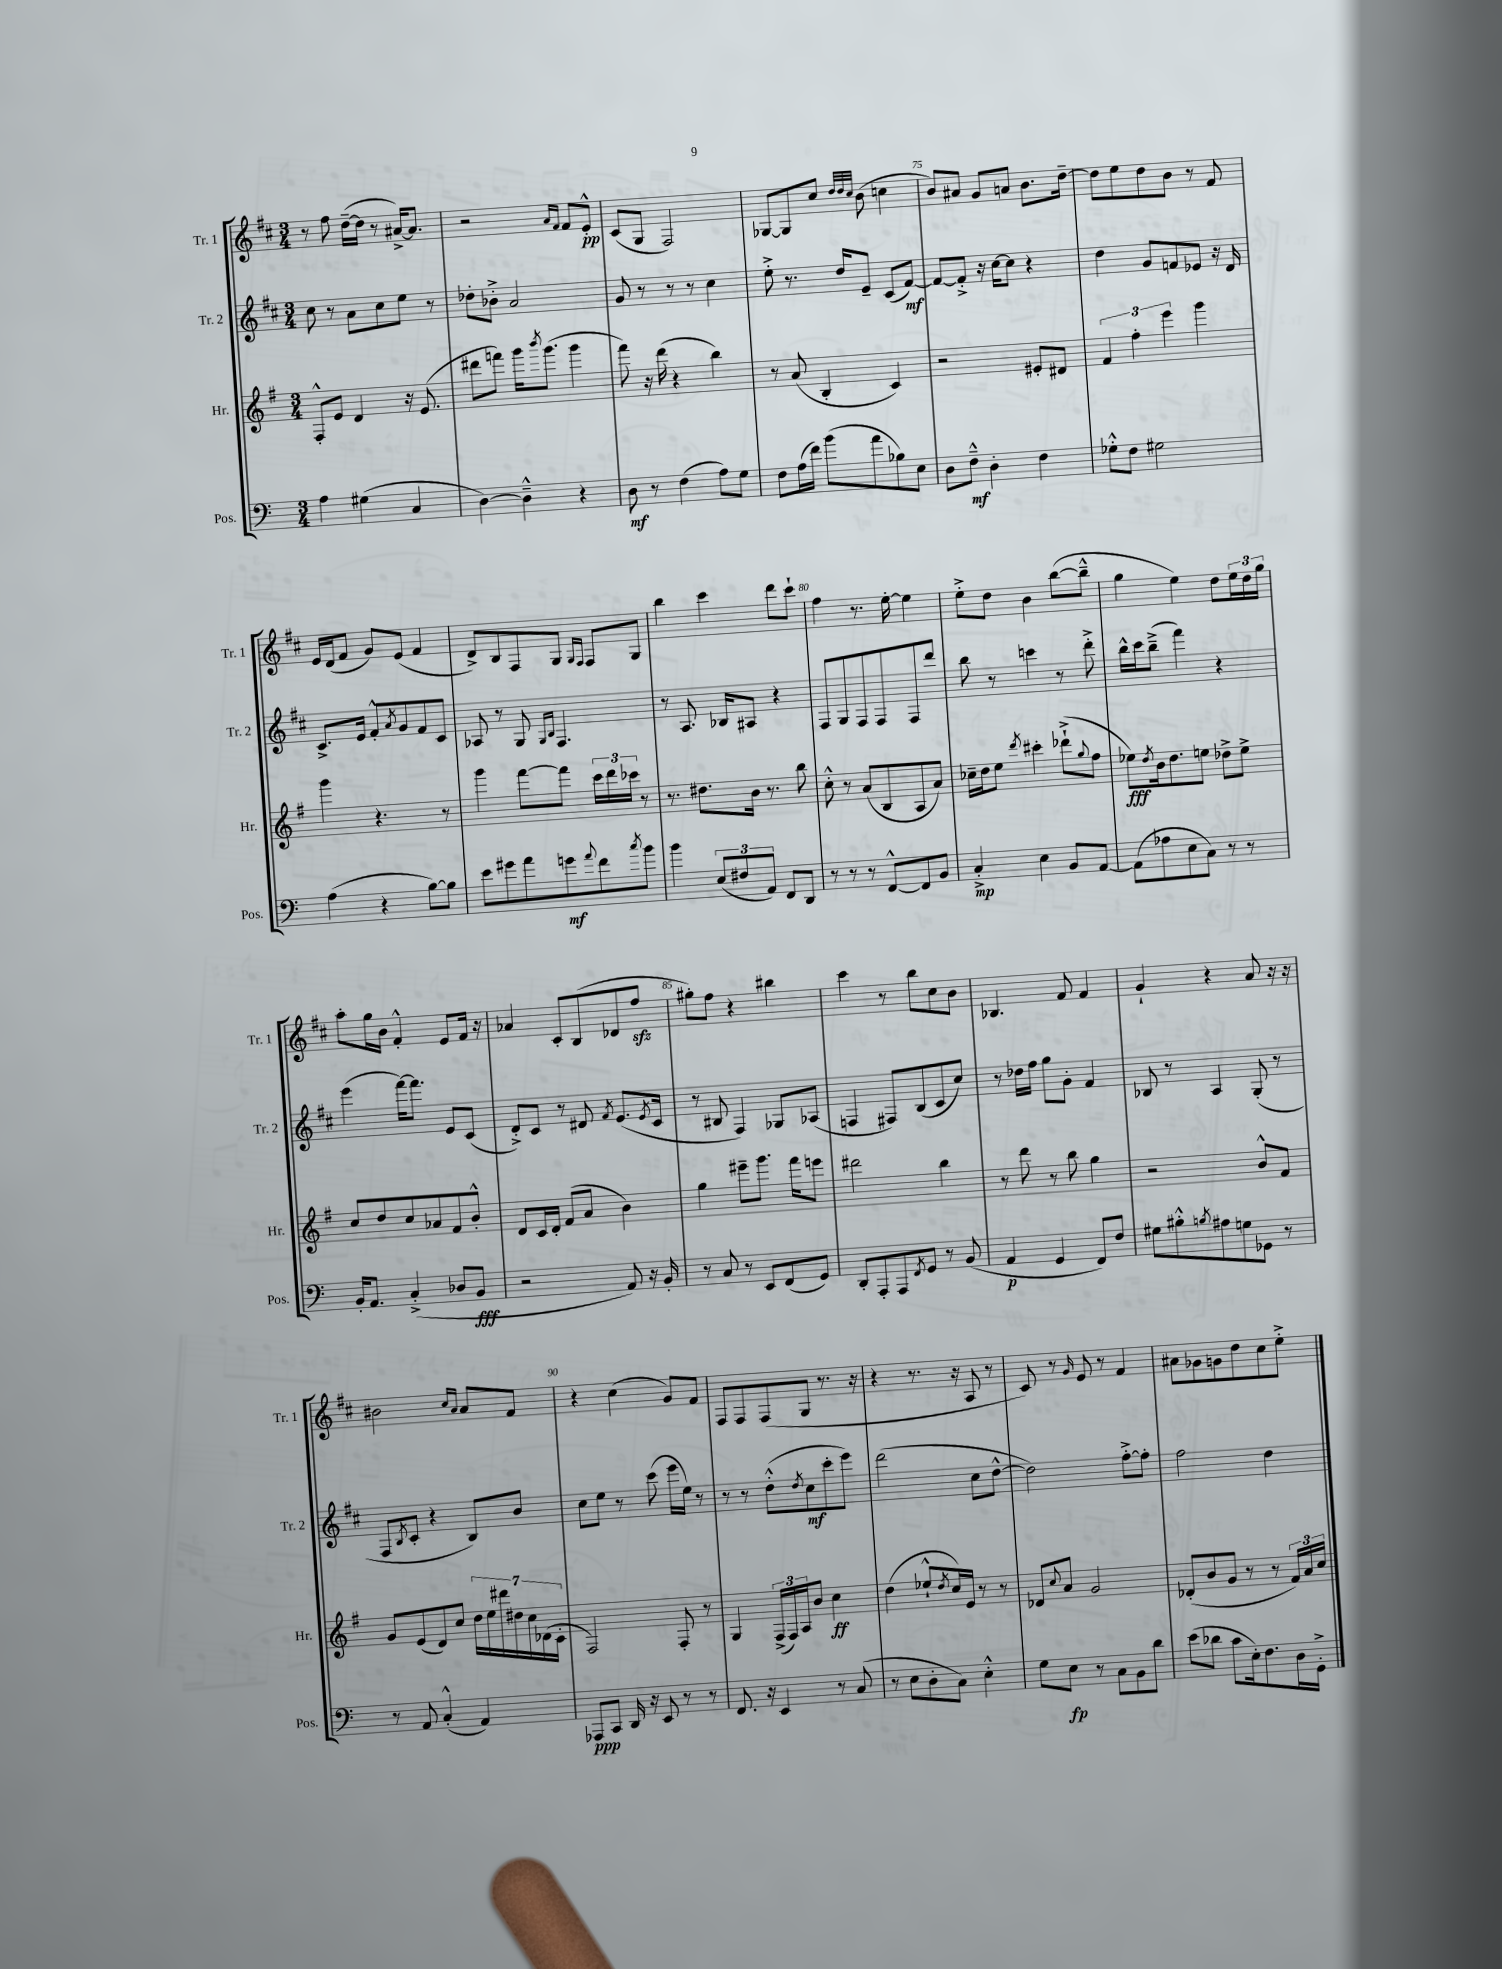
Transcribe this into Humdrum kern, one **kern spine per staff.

**kern	**dynam	**kern	**dynam	**kern	**dynam	**kern	**dynam
*part4	*part4	*part3	*part3	*part2	*part2	*part1	*part1
*staff4	*staff4	*staff3	*staff3	*staff2	*staff2	*staff1	*staff1
*I"Pos.	*	*I"Hr.	*	*I"Tr. 2	*	*I"Tr. 1	*
*I'Pos.	*	*I'Hr.	*	*I'Tr. 2	*	*I'Tr. 1	*
*clefF4	*	*clefG2	*	*clefG2	*	*clefG2	*
*k[]	*	*k[f#]	*	*k[f#c#]	*	*k[f#c#]	*
*M3/4	*	*M3/4	*	*M3/4	*	*M3/4	*
=71	=71	=71	=71	=71	=71	=71	=71
4A\	.	8F#'^^/L	.	8cc#\	.	8r	.
.	.	8e/J	.	8r	.	8ff#\	.
(4G#X\	.	4d/	.	8a\L	.	([16dd~\LL	.
.	.	.	.	.	.	16dd\JJ]	.
.	.	.	.	8cc#\	.	8r	.
4C/	.	16r	.	8ee\J	.	[16a#X^/KL)	.
.	.	(8.e/	.	.	.	8.a#/J]	.
.	.	.	.	8r	.	.	.
=72	=72	=72	=72	=72	=72	=72	=72
[4D\)	.	8ddd#X\L	.	8dd-X'\L	.	2r	.
.	.	8fffn\J)	.	8b-X'^\J	.	.	.
4D~^^\]	.	16ggg\KL	.	2a/	.	.	.
.	.	8qbbb/	.	.	.	.	.
.	.	(8.ggg\J	.	.	.	.	.
.	.	.	.	.	.	16qqa/LL	.
.	.	.	.	.	.	16qqf#/JJ	.
4r	.	4ggg\	.	.	.	8f#/L	.
.	.	.	.	.	.	8e'^^/J	pp
=73	=73	=73	=73	=73	=73	=73	=73
8D\	mf	8fff#\)	.	8g/	.	(8c#/L	.
8r	.	16r	.	8r	.	8G/J	.
.	.	(16ddd\	.	.	.	.	.
(4F\	.	4r	.	8r	.	2F#/)	.
.	.	.	.	8r	.	.	.
8A\L)	.	4bb\)	.	4cc#\	.	.	.
8G\J	.	.	.	.	.	.	.
=74	=74	=74	=74	=74	=74	=74	=74
8F\L	.	8r	.	8ee'^\	.	[8G-X/L	.
(16A\L	.	(8a/	.	8.r	.	8G-/]	.
16f\JJ)	.	.	.	.	.	.	.
(8b\L	.	4B'/	.	.	.	8cc#/J	.
.	.	.	.	16dd/KL	.	.	.
.	.	.	.	.	.	32qqdd/LLL	.
.	.	.	.	.	.	32qqdd/	.
.	.	.	.	.	.	32qqcc#/JJJ	.
8a\	.	.	.	8e~/J	.	(8b\	.
8B-X\)	.	4c/)	.	(8c#/L	.	4ccn\	.
8E\J	.	.	.	[8f#/J)	mf	.	.
=75	=75	=75	=75	=75	=75	=75	=75
8D\L	.	2r	.	8f#/L_	.	8b/L)	.
8F~^^\J	mf	.	.	8f#'^/J]	.	8a#X/J	.
4D'\	.	.	.	16r	.	8g/L	.
.	.	.	.	[16cc#\KL	.	.	.
.	.	.	.	8cc#\J]	.	8an/J	.
4F\	.	8e#X'/L	.	4r	.	8.b\L	.
.	.	8d#X/J	.	.	.	.	.
.	.	.	.	.	.	[16dd~\Jk	.
=76	=76	=76	=76	=76	=76	=76	=76
8G-X'^^\L	.	6f#/	.	4dd\	.	8dd\L]	.
8F\J	.	.	.	.	.	8ee\	.
.	.	6ff#'\	.	.	.	.	.
2G#X\	.	.	.	8g/L	.	8dd\	.
.	.	6eee\	.	.	.	.	.
.	.	.	.	8fn/	.	8b\J	.
.	.	4ggg\	.	8e-X/J	.	8r	.
.	.	.	.	16r	.	8f#/	.
.	.	.	.	16d/	.	.	.
!!LO:LB:g=z
=77	=77	=77	=77	=77	=77	=77	=77
(4A\	.	4ggg\	.	8.c#^/L	.	16e/LL	.
.	.	.	.	.	.	(16d/J	.
.	.	.	.	.	.	8f#/J	.
.	.	.	.	16e/Jk	.	.	.
4r	.	4.r	.	8f#'^^/L	.	8g/L)	.
.	.	.	.	8qa/	.	.	.
.	.	.	.	8g/	.	(8e/J	.
[8B\L)	.	.	.	8f#/	.	4f#/	.
8B\J]	.	8r	.	8c#/J	.	.	.
=78	=78	=78	=78	=78	=78	=78	=78
8e\L	.	4ggg\	.	8A-X/	.	8d^/L)	.
8g#X\	.	.	.	8r	.	8B/	.
8a\	.	[8fff#\L	.	8G/	.	8F#/	.
.	.	.	.	16qqG/LL	.	.	.
.	.	.	.	16qqB/JJ	.	.	.
8gn\	mf	8fff#\J]	.	4.F#/	.	8G/J	.
.	.	.	.	.	.	16qqG/LL	.
8qqa/	.	.	.	.	.	16qqF#/JJ	.
8f\	.	24ccc\LL	.	.	.	8F#/L	.
.	.	24ddd\	.	.	.	.	.
.	.	24ccc-X\JJ	.	.	.	.	.
8qcc/	.	.	.	.	.	.	.
8b\J	.	8r	.	.	.	8G/J	.
=79	=79	=79	=79	=79	=79	=79	=79
4b\	.	8.r	.	8r	.	4bb\	.
.	.	.	.	8.A/	.	.	.
.	.	8.dd#X\L	.	.	.	.	.
(12E/L	.	.	.	.	.	4ccc#\	.
.	.	.	.	16B-X/KL	.	.	.
12F#X/	.	.	.	.	.	.	.
.	.	16b\Jk	.	8A#X/J	.	.	.
12AA/J)	.	.	.	.	.	.	.
.	.	8.r	.	.	.	.	.
8FF/L	.	.	.	4r	.	8ddd\L	.
8DD/J	.	8bb\	.	.	.	8ccc#`\J	.
=80	=80	=80	=80	=80	=80	=80	=80
8r	.	8cc'^^\	.	8F#/L	.	4ff#\	.
8r	.	8r	.	8G/	.	.	.
8r	.	(8a/L	.	8F#/	.	8.r	.
[8FF^^/L	.	8B/	.	8F#/	.	.	.
.	.	.	.	.	.	[16ee'\	.
8FF/]	.	8A/	.	8F#/	.	4ee\]	.
8BB/J	.	8a/J)	.	8ddd/J	.	.	.
=81	=81	=81	=81	=81	=81	=81	=81
4C'^/	mp	16cc-X~\LL	.	8bb\	.	8ee'^\L	.
.	.	16dd\J	.	.	.	.	.
.	.	8ee\J	.	8r	.	8dd\J	.
.	.	8qddd/	.	.	.	.	.
4E\	.	4ccc#X'\	.	4cccn\	.	4b\	.
8BB/L	.	(8ddd-X`^\L	.	8r	.	([8bb\L	.
.	.	8qqgg/	.	.	.	.	.
[8AA/J	.	8ff#\J	.	8ddd'^\	.	8bb~^^\J]	.
=82	=82	=82	=82	=82	=82	=82	=82
(8AA\L]	.	8ee-X\L)	fff	16bb^^\LL	.	4gg\	.
.	.	.	.	16ccc#\J	.	.	.
.	.	8qdd/	.	.	.	.	.
8A-X\	.	16b\k	.	(8bb~^\J	.	.	.
.	.	8.dd\	.	.	.	.	.
8E\	.	.	.	4fff#\)	.	4ee\)	.
8C\J)	.	8een\J	.	.	.	.	.
8r	.	8dd-X^\L	.	4r	.	8dd\L	.
8r	.	8ee^\J	.	.	.	24ee\L	.
.	.	.	.	.	.	24dd\	.
.	.	.	.	.	.	24gg\JJ	.
!!LO:LB:g=z
=83	=83	=83	=83	=83	=83	=83	=83
16BB'/KL	.	8cc/L	.	(4eee\	.	8aa'\L	.
8.AA/J	.	.	.	.	.	.	.
.	.	8dd/	.	.	.	16gg\L	.
.	.	.	.	.	.	16b\JJ	.
(4C'^/	.	8cc/	.	[16fff#\KL)	.	4f#'^^/	.
.	.	.	.	8.fff#\J]	.	.	.
.	.	8a-X/	.	.	.	.	.
8D-X/L	.	8f#/	.	8e/L	.	8e/L	.
8BB/J	fff	8b'^^/J	.	(8c#/J	.	16f#/Jk	.
.	.	.	.	.	.	16r	.
=84	=84	=84	=84	=84	=84	=84	=84
2r	.	8d/L	.	8d'^/L)	.	4a-X/	.
.	.	16c/L	.	8c#/J	.	.	.
.	.	16d'/JJ	.	.	.	.	.
.	.	(8f#/L	.	8r	.	8c#'/L	.
.	.	8a/J	.	8d#X/	.	(8B/	.
.	.	.	.	8qf#/	.	.	.
8AA/)	.	4b\)	.	(8.e/L	.	8d-X/	.
16r	.	.	.	.	.	8ff#zz/J	.
.	.	.	.	8qe/	.	.	.
16BB'/	.	.	.	16c#/Jk	.	.	.
=85	=85	=85	=85	=85	=85	=85	=85
8r	.	4gg\	.	8r	.	8gg#X'\L)	.
8C/	.	.	.	8B#X/	.	8ff#\J	.
8r	.	8eee#X~\L	.	4F#/)	.	4r	.
8EE/L	.	8.ggg\J	.	.	.	.	.
(8FF/	.	.	.	8G-X/L	.	4bb#X\	.
.	.	16fff#\KL	.	.	.	.	.
8GG/J)	.	8eeen\J	.	(8A-X/J	.	.	.
=86	=86	=86	=86	=86	=86	=86	=86
8DD'/L	.	2ddd#X\	.	4Fn/	.	4ccc#\	.
8AAA'/	.	.	.	.	.	.	.
8AAA/	.	.	.	8F#X/L)	.	8r	.
8qFF/	.	.	.	.	.	.	.
8GG/J	.	.	.	(8B/	.	8bb\L	.
8r	.	4bb\	.	8c#/	.	8cc#\	.
(8BB/	.	.	.	8cc#/J)	.	8b\J	.
=87	=87	=87	=87	=87	=87	=87	=87
4AA/	p	8r	.	8r	.	4.B-X/	.
.	.	8ddd\	.	16dd-X\LL	.	.	.
.	.	.	.	16ff#\JJ	.	.	.
4GG/	.	8r	.	8gg\L	.	.	.
.	.	8bb\	.	8g'\J	.	8f#/	.
8FF/L)	.	4gg\	.	4f#/	.	4f#/	.
8F/J	.	.	.	.	.	.	.
=88	=88	=88	=88	=88	=88	=88	=88
8G#X\L	.	2r	.	8B-X/	.	4g`/	.
8B#X'^^\	.	.	.	8r	.	.	.
8qBn/	.	.	.	.	.	.	.
8A#X\	.	.	.	4A/	.	4r	.
8Gn\	.	.	.	.	.	.	.
8GG-X\J	.	8b^^/L	.	(8G'/	.	8a/	.
8r	.	8f#/J	.	8r	.	16r	.
.	.	.	.	.	.	16r	.
!!LO:LB:g=z
=89	=89	=89	=89	=89	=89	=89	=89
8r	.	8g/L	.	8F#/L	.	2b#X\	.
.	.	.	.	8qB/	.	.	.
8AA/	.	(8e/	.	8c#'/J	.	.	.
(4C'^^/	.	8d/)	.	4r	.	.	.
.	.	8cc/J	.	.	.	.	.
.	.	.	.	.	.	16qqcc#/LL	.
.	.	.	.	.	.	16qqa/JJ	.
4AA/)	.	28dd\LL	.	8B/L)	.	8a/L	.
.	.	28ee\	.	.	.	.	.
.	.	28ddd#X\	.	.	.	.	.
.	.	28dd#X\	.	.	.	.	.
.	.	.	.	8b/J	.	8f#/J	.
.	.	28cc\	.	.	.	.	.
.	.	(28d-X\	.	.	.	.	.
.	.	28c'\JJ	.	.	.	.	.
=90	=90	=90	=90	=90	=90	=90	=90
8AAA-X/L	ppp	2F#/)	.	8cc#\L	.	4r	.
8CC/J	.	.	.	8ee\J	.	.	.
16DD/	.	.	.	8r	.	(4cc#\	.
16r	.	.	.	.	.	.	.
8EE/	.	.	.	(8ccc#\	.	.	.
8r	.	8F#'/	.	16eee\LL	.	8g/L)	.
.	.	.	.	16ee\JJ)	.	.	.
8r	.	8r	.	8r	.	8f#/J	.
=91	=91	=91	=91	=91	=91	=91	=91
8.FF/	.	4G/	.	8r	.	8F#/L	.
.	.	.	.	8r	.	8F#/	.
16r	.	.	.	.	.	.	.
4EE/	.	(24F#^/LL	.	(8dd'^^\L	.	(8F#/	.
.	.	24F#/)	.	.	.	.	.
.	.	24A/J	.	.	.	.	.
.	.	.	.	8qdd/	.	.	.
.	.	8b/J	.	8cc#\	mf	8G/J	.
8r	.	4cc\	ff	8ccc#'\	.	8.r	.
(8C/	.	.	.	8eee\J)	.	.	.
.	.	.	.	.	.	16r	.
=92	=92	=92	=92	=92	=92	=92	=92
8r	.	(4dd\	.	(2ddd\	.	4r	.
8E\L	.	.	.	.	.	.	.
8D'\	.	8ee-X`^^/L	.	.	.	8.r	.
.	.	8qdd/	.	.	.	.	.
8C\J)	.	16cc/L)	.	.	.	.	.
.	.	16e/JJ	.	.	.	16r	.
4E'^^\	.	8r	.	8cc#\L	.	8A/	.
.	.	8r	.	[8dd^^\J	.	8r	.
=93	=93	=93	=93	=93	=93	=93	=93
8G\L	.	8d-X/L	.	2dd\])	.	8c#/)	.
.	.	8qqcc/	.	.	.	.	.
8E\J	fp	8a/J	.	.	.	8r	.
.	.	.	.	.	.	16qqg/	.
8r	.	2g/	.	.	.	8e/	.
8C\L	.	.	.	.	.	8r	.
8BB\	.	.	.	[8ff#'^\L	.	4f#/	.
8d\J	.	.	.	8ff#'\J]	.	.	.
=94	=94	=94	=94	=94	=94	=94	=94
(8e\L	.	(8d-X'/L	.	2ff#\	.	8a#X\L	.
8d-X\J	.	8b/	.	.	.	8g-X\	.
8c\L	.	8g/J	.	.	.	8gn\	.
16E'\k)	.	8r	.	.	.	8dd\	.
8.F\	.	.	.	.	.	.	.
.	.	8r	.	4dd\	.	8cc#\	.
16D\L	.	24f#/LL)	.	.	.	8ee'^\J	.
.	.	24a/	.	.	.	.	.
16GG'^\JJ	.	.	.	.	.	.	.
.	.	24cc/JJ	.	.	.	.	.
==	==	==	==	==	==	==	==
*-	*-	*-	*-	*-	*-	*-	*-
